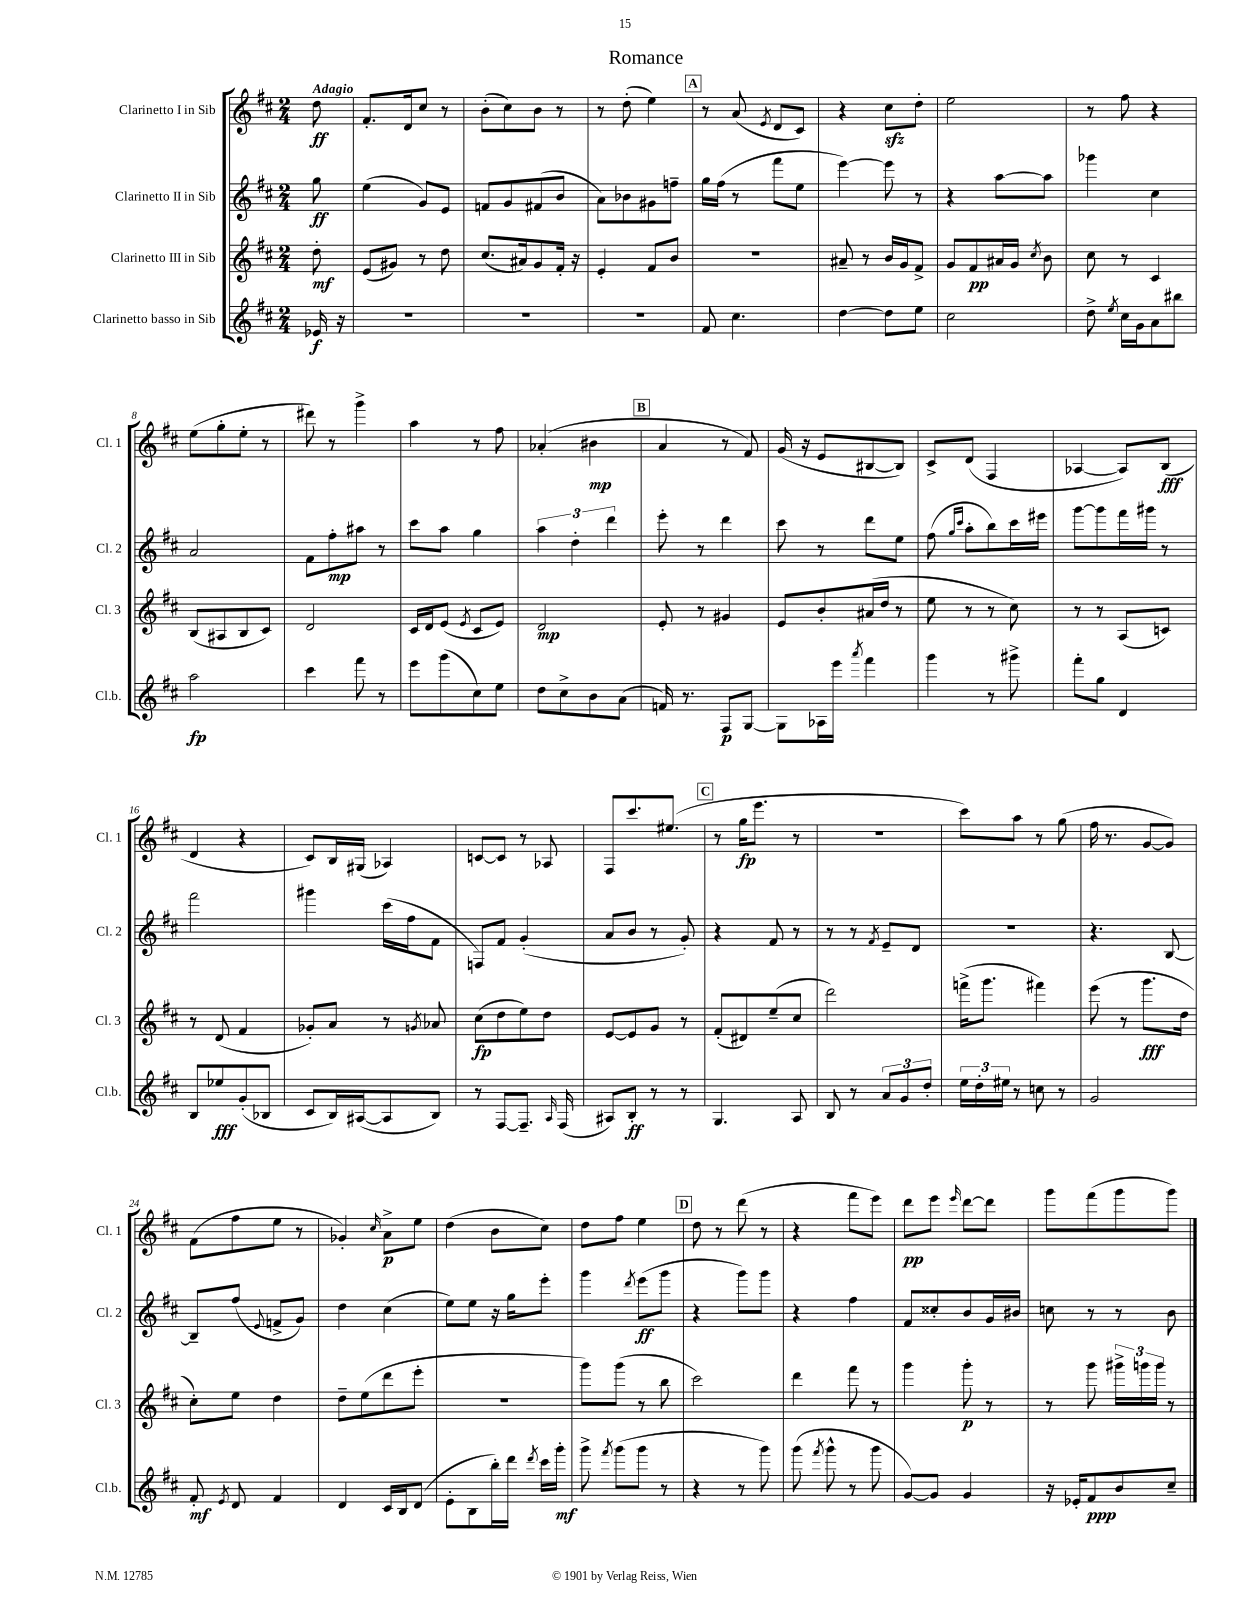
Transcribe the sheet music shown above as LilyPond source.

\header { title = "Romance" }
<<
\new StaffGroup <<
\new Staff = "s0" \with { instrumentName = "Clarinetto I in Sib" shortInstrumentName = "Cl. 1" } {
    \clef treble \key d \major \numericTimeSignature \time 2/4 \partial 8 \tempo "Adagio"
    \autoBeamOff d''8\ff |
    fis'8.[-. d'16 cis''8] r8 |
    b'8[-.( cis''8) b'8] r8 |
    r8 d''8-.( e''4) |
    \mark \markup { \box "A" } r8 a'8( \acciaccatura { e'8 } d'8[ cis'8]) |
    r4 cis''8[\sfz d''8]-. |
    e''2 |
    r8 fis''8 r4 |
    e''8[( g''8-. e''8]-. r8 |
    dis'''8) r8 g'''4-> |
    a''4 r8 fis''8 |
    aes'4-.( bis'4\mp |
    \mark \markup { \box "B" } a'4 r8 fis'8) |
    g'16( r16 e'8[ bis8~ bis8]) |
    cis'8[-> d'8]( fis4 |
    aes4~ aes8[) b8]\fff( |
    d'4 r4 |
    cis'8[) b16 gis16]( aes4) |
    c'8[~ c'8] r8 aes8 |
    fis8[ cis'''8. eis''8.]( |
    \mark \markup { \box "C" } r8 g''16[\fp e'''8.] r8 |
    R2 |
    cis'''8[) a''8] r8 g''8( |
    fis''16 r8. g'8[~ g'8]) |
    fis'8[( fis''8 e''8] r8 |
    ges'4-.) \grace { cis''16 } a'8[->\p e''8] |
    d''4( b'8[ cis''8]) |
    d''8[ fis''8] e''4 |
    \mark \markup { \box "D" } d''8 r8 d'''8( r8 |
    r4 fis'''8[ e'''8]) |
    d'''8[\pp e'''8] \grace { e'''16 } d'''8[~ d'''8] |
    g'''8[ fis'''8( g'''8 g'''8]) \bar "|." |
}
\new Staff = "s1" \with { instrumentName = "Clarinetto II in Sib" shortInstrumentName = "Cl. 2" } {
    \clef treble \key d \major \numericTimeSignature \time 2/4 \partial 8
    \autoBeamOff g''8\ff |
    e''4( g'8[) e'8] |
    f'8[ g'8 fis'8( b'8] |
    a'8[) bes'8 gis'8 f''8]-- |
    \mark \markup { \box "A" } g''16[ fis''16]( r8 fis'''8[ e''8] |
    e'''4~) e'''8 r8 |
    r4 a''8[~ a''8] |
    ges'''4 cis''4 |
    a'2 |
    fis'8[ fis''8-.\mp ais''8] r8 |
    cis'''8[ a''8] g''4 |
    \tuplet 3/2 { a''4 d''4-. d'''4 } |
    \mark \markup { \box "B" } e'''8-. r8 d'''4 |
    cis'''8 r8 d'''8[ e''8] |
    fis''8( \grace { g''16[ cis'''16] } a''8[-. b''8) cis'''16 eis'''16] |
    g'''8[~ g'''8 fis'''16 gis'''16] r8 |
    fis'''2 |
    gis'''4 cis'''16[( fis''16 fis'8] |
    f8[) fis'8] g'4-.( |
    a'8[ b'8] r8 g'8-.) |
    \mark \markup { \box "C" } r4 fis'8 r8 |
    r8 r8 \acciaccatura { fis'8 } e'8[-- d'8] |
    R2 |
    r4. b8~ |
    b8[-- fis''8]( \appoggiatura { e'8 } f'8[-> g'8]) |
    d''4 cis''4( |
    e''8[) e''8] r16 g''16[ e'''8]-. |
    g'''4 \acciaccatura { d'''8 } e'''8[\ff( g'''8] |
    \mark \markup { \box "D" } r4 g'''8[) g'''8] |
    r4 fis''4 |
    fis'8[ cisis''8-. b'8 g'16 bis'16] |
    c''8 r8 r8 b'8 \bar "|." |
}
\new Staff = "s2" \with { instrumentName = "Clarinetto III in Sib" shortInstrumentName = "Cl. 3" } {
    \clef treble \key d \major \numericTimeSignature \time 2/4 \partial 8
    \autoBeamOff d''8-.\mf |
    e'8[( gis'8]) r8 d''8 |
    cis''8.[( ais'16) g'8 fis'16]-. r16 |
    e'4-. fis'8[ b'8] |
    \mark \markup { \box "A" } R2 |
    ais'8-- r8 b'16[ g'16 fis'8]-> |
    g'8[ fis'8\pp ais'16 g'16] \acciaccatura { cis''8 } b'8 |
    cis''8 r8 cis'4 |
    b8[( ais8 b8 cis'8]) |
    d'2 |
    cis'16[ d'16 e'8]( \acciaccatura { e'8 } cis'8[ e'8]) |
    d'2\mp |
    \mark \markup { \box "B" } e'8-. r8 gis'4 |
    e'8[ b'8-. ais'16( d''16] r8 |
    e''8 r8 r8 cis''8) |
    r8 r8 a8[( c'8]) |
    r8 d'8( fis'4 |
    ges'8[-.) a'8] r8 \acciaccatura { g'8 } aes'8 |
    cis''8[\fp( d''8 e''8) d''8] |
    e'8[~ e'8 g'8] r8 |
    \mark \markup { \box "C" } fis'8[-.( dis'8) e''8--( cis''8] |
    d'''2) |
    f'''16[->( g'''8.] fis'''4) |
    e'''8( r8 g'''8.[\fff d''16] |
    cis''8[-.) e''8] d''4 |
    d''8[-- e''8( d'''8 e'''8]-. |
    R2 |
    g'''8[) g'''8]( r8 b''8 |
    \mark \markup { \box "D" } cis'''2) |
    d'''4 fis'''8 r8 |
    g'''4 g'''8-.\p r8 |
    r8 g'''8 \tuplet 3/2 { gis'''16[-> g'''16 g'''16] } r8 \bar "|." |
}
\new Staff = "s3" \with { instrumentName = "Clarinetto basso in Sib" shortInstrumentName = "Cl.b." } {
    \clef treble \key d \major \numericTimeSignature \time 2/4 \partial 8
    \autoBeamOff ees'16\f r16 |
    R2 |
    R2 |
    R2 |
    \mark \markup { \box "A" } fis'8 cis''4. |
    d''4~ d''8[ e''8] |
    cis''2 |
    d''8-> \acciaccatura { e''8 } cis''16[ g'16 a'8 bis''8] |
    a''2\fp |
    cis'''4 fis'''8 r8 |
    e'''8[ g'''8( cis''8) e''8] |
    d''8[ cis''8-> b'8 a'8]( |
    \mark \markup { \box "B" } f'16) r8. fis8[\p g8]~ |
    g8[ aes16 e'''16] \acciaccatura { a'''8 } fis'''4 |
    g'''4 r8 gis'''8-> |
    fis'''8[-. g''8] d'4 |
    b8[ ees''8\fff g'8-.( bes8] |
    cis'8[ b16) ais16~( ais8 b8]) |
    r8 fis8[~ fis8.]-- \grace { a16 } fis16( |
    ais8[) b8]-.\ff r8 r8 |
    \mark \markup { \box "C" } g4. a8 |
    b8 r8 \tuplet 3/2 { a'8[ g'8 d''8]-. } |
    \tuplet 3/2 { e''16[ d''16-. eis''16] } r8 c''8 r8 |
    g'2 |
    fis'8-.\mf \acciaccatura { e'8 } d'8 fis'4 |
    d'4 cis'16[ b16 d'8]( |
    e'8[-. b8 b''16-.) d'''16] \acciaccatura { d'''8 } cis'''16[ g'''16]-.\mf |
    g'''8-> \acciaccatura { fis'''8 } g'''8[( g'''8] r8 |
    \mark \markup { \box "D" } r4 r8 g'''8) |
    g'''8( \acciaccatura { fis'''8 } g'''8-^ r8 g'''8 |
    g'8[~) g'8] g'4 |
    r16 ees'16[-. fis'8\ppp b'8 cis''8]-- \bar "|." |
}
>>
>>
